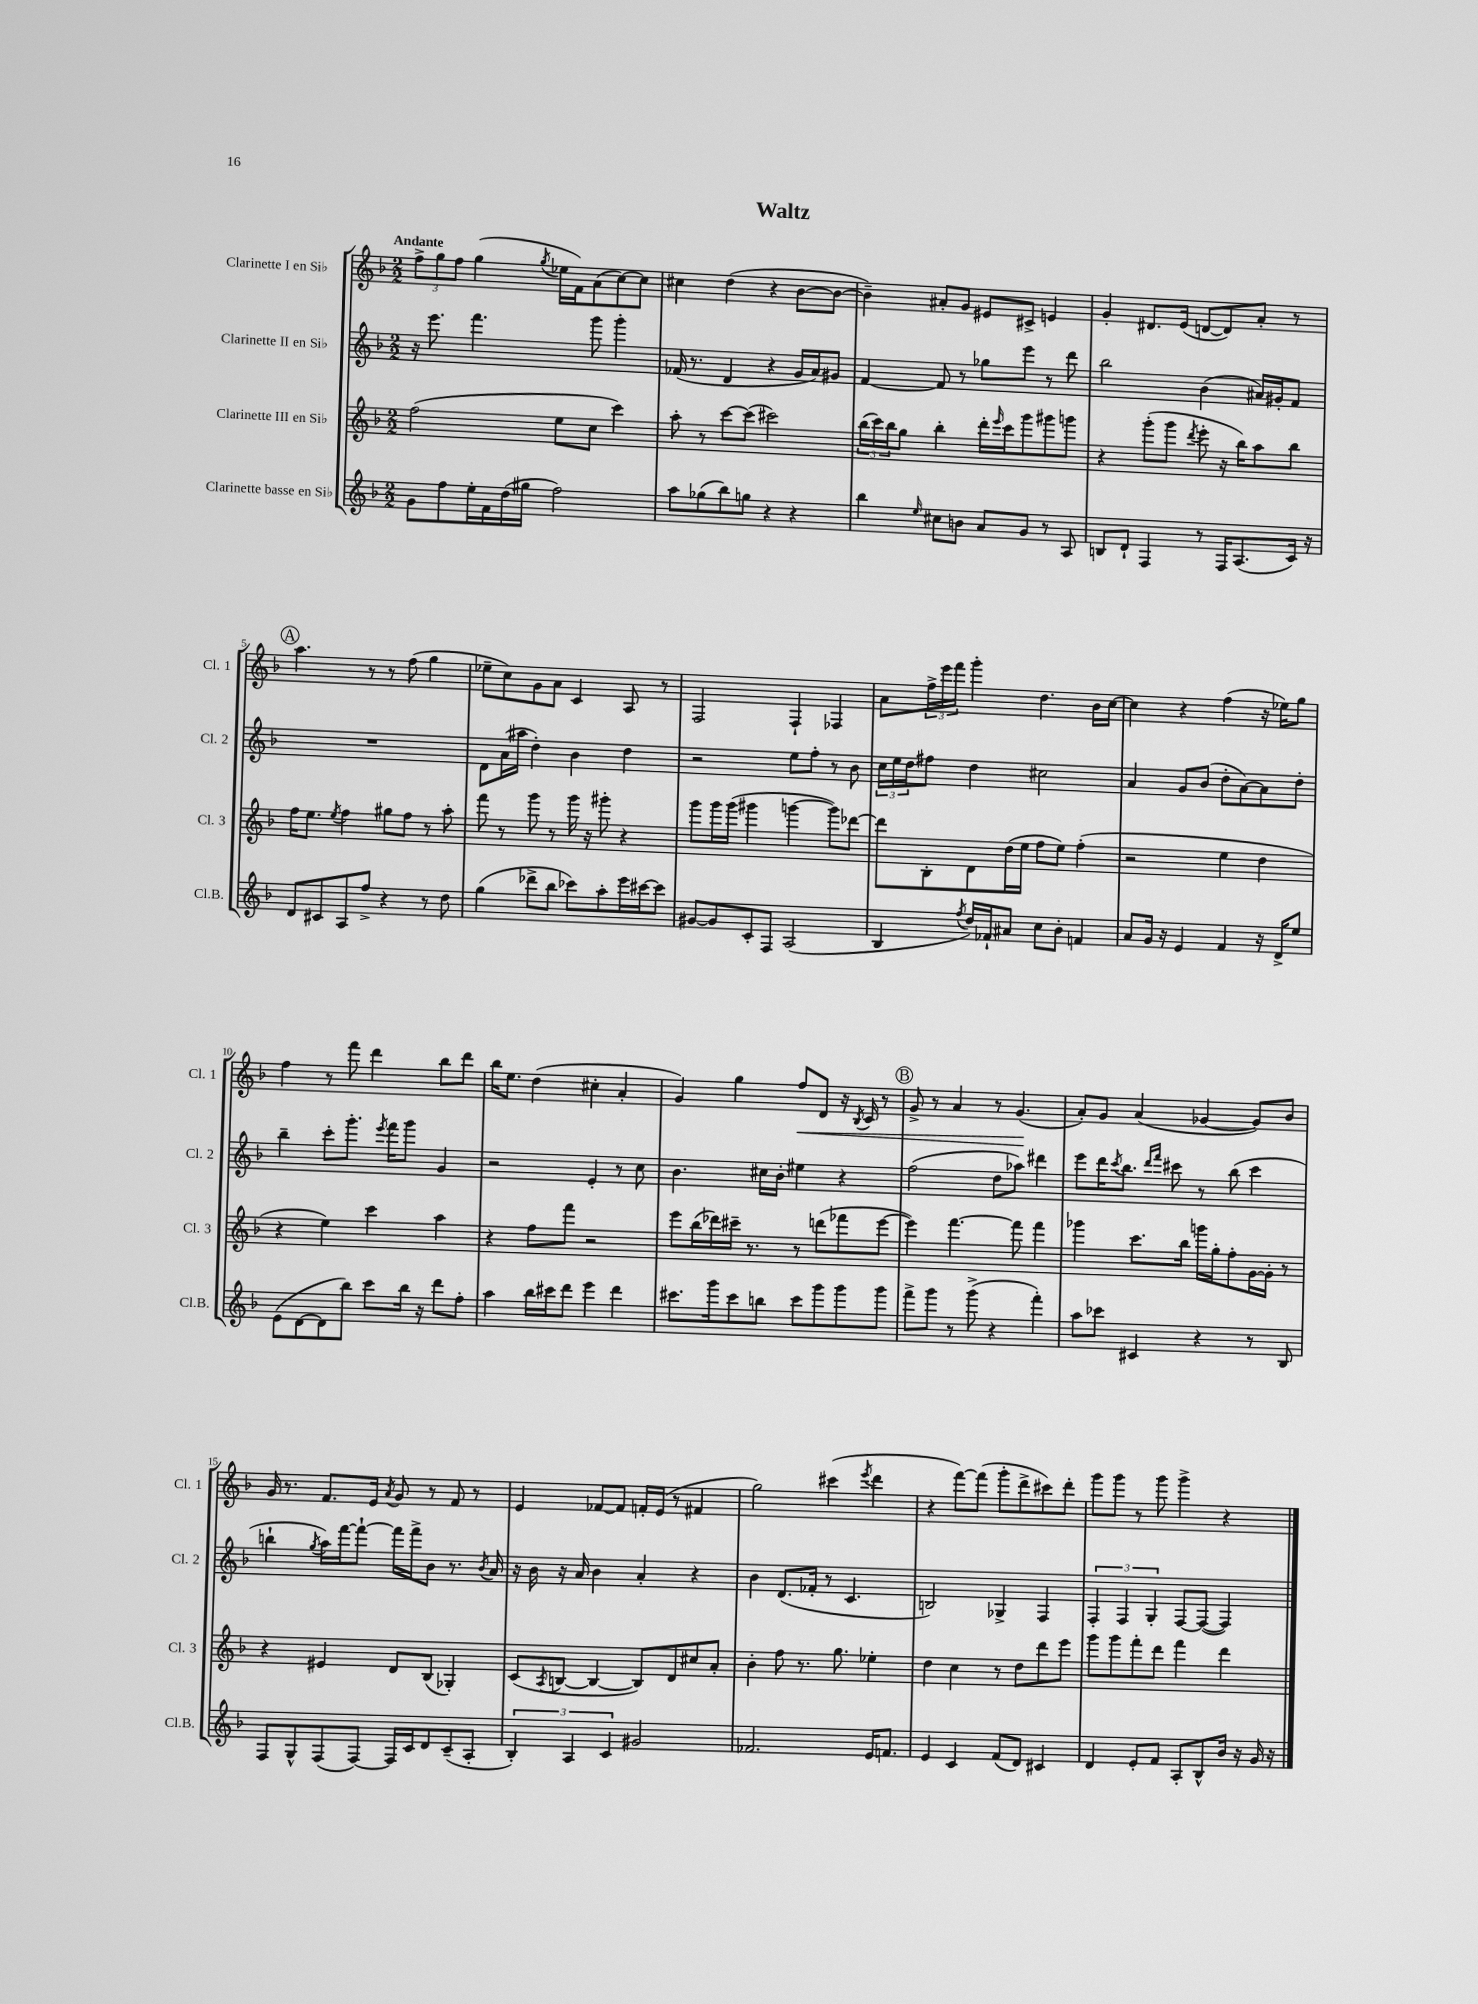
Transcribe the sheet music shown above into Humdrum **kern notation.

**kern	**kern	**kern	**kern
*staff4	*staff3	*staff2	*staff1
*clefG2	*clefG2	*clefG2	*clefG2
*k[b-]	*k[b-]	*k[b-]	*k[b-]
*M2/2	*M2/2	*M2/2	*M2/2
8g	(2ff	16r	12ff^
.	.	8.eee	.
.	.	.	12gg
8ff	.	.	.
.	.	.	12ff
16ee'	.	4.fff	(4gg
16f	.	.	.
(16dd	.	.	.
16gg#	.	.	.
.	.	.	8qgg
2ff)	8ee	.	16ee-
.	.	.	16f)
.	8cc	8ggg	(8a
.	4ccc)	4ggg'	[8cc)
.	.	.	8cc]
=	=	=	=
8aa	8aa'	(16f-	4cc#
.	.	8.r	.
(8gg-	8r	.	.
8bb-)	[8ccc	4d	(4dd
8gg	(8ccc]	.	.
4r	2ccc#)	4r	4r
4r	.	16g	[8b-
.	.	16a)	.
.	.	8g#	8b-_
=	=	=	=
4bb-	(24bb-	[4f	4b-~])
.	24ccc)	.	.
.	24bb-	.	.
.	8gg	.	.
16qqee	.	.	.
8cc#	4bb-'	8f]	8a#'
8b	.	8r	8g
8a	16ddd'	8gg-	8e#
.	16qqeee	.	.
.	16ccc	.	.
8g	8ggg	8eee	8c#^
8r	8ggg#	8r	4e
8A	8ggg	8ddd	.
=	=	=	=
8B	4r	2bb-	4g'
8d`	.	.	.
4F	(8ggg'	.	8.d#
.	8ggg	.	.
.	.	.	(16e
.	8qddd	.	.
8r	8eee'	(4b-	[8d
16F	16r	.	8d])
(8.A	16bb-)	.	.
.	8aa	16a#)	8a'
.	.	16g#'	.
16c)	8bb-	8f	8r
16r	.	.	.
=	=	=	=
8d	16ff	1r	4.aa
.	8.ee	.	.
8c#	.	.	.
.	8qee	.	.
8A	4ff	.	.
8ff^	.	.	8r
4r	8gg#	.	8r
.	8ff	.	(8ff
8r	8r	.	4gg
8dd	8aa'	.	.
=	=	=	=
(4gg	8fff	8d	8ee-~
.	8r	(16a	8cc)
.	.	16aa#	.
8ddd-^	8ggg	4dd')	8g
8bb-	8r	.	8a
8ccc-)	16ggg	4b-	4c
.	16r	.	.
8aa'	8ggg#'	.	.
16eee	4r	4dd	8A
[16ccc#	.	.	.
8ccc#]	.	.	8r
=	=	=	=
[8g#	8ggg	2r	2F
8g#]	16ggg	.	.
.	(16ggg	.	.
8c'	4ggg#	.	.
8F	.	.	.
(2A	[4ggg	8ee	4F`
.	.	8ff'	.
.	8ggg])	8r	4F-
.	[8ddd-	8b-	.
=	=	=	=
4B-	8ddd-]	24cc	8a
.	.	24ee	.
.	.	24dd	.
.	8B-'	8ff#	24ff^
.	.	.	24eee
.	.	.	24fff
8qff	.	.	.
16dd)	8d	4dd	4ggg'
16f-`	.	.	.
8a#	(16dd	.	.
.	16ee	.	.
8cc	8ff	2cc#	4.dd
8b-'	8ee)	.	.
4f	(4ff'	.	.
.	.	.	16b-
.	.	.	[16cc
=	=	=	=
8a	2r	4a	4cc]
16g	.	.	.
16r	.	.	.
4e	.	8g	4r
.	.	(8b-	.
4f	4ee	8dd'	(4ff
.	.	[8a)	.
16r	4dd	8a]	16r
16d^	.	.	16ee-)
8ee	.	8dd'	8gg
=	=	=	=
(8e	4r	4bb-~	4ff
[8d	.	.	.
8d]	4ee)	8ccc'	8r
8bb-)	.	8.ggg'	8fff
8ccc	4ccc	.	4ddd
.	.	8qeee	.
.	.	16fff	.
16bb-	.	8ggg	.
16r	.	.	.
8ddd	4aa	4g	8bb-
8ff'	.	.	8ddd
=	=	=	=
4aa	4r	2r	16bb-
.	.	.	8.ee
16bb-	8ff	.	(4dd
16ccc#	.	.	.
8ddd	8fff	.	.
4eee	2r	4e'	4cc#'
4ddd	.	8r	4a'
.	.	8cc	.
=	=	=	=
8.ccc#	8eee	4.b-	4g)
.	(16bb-	.	.
16ggg	16ddd-)	.	.
8ccc#	16ccc#~	.	4gg
.	8.r	.	.
8bb	.	16cc#	.
.	.	16b-'	.
8ccc#	8r	4ee#	8ff
8ggg	(8ddd	.	8d
8ggg	8fff-	4r	16r
.	.	.	8qB-
.	.	.	16c
8ggg	[8eee	.	8r
=	=	=	=
8fff^	4eee])	(2ff	8g^
8ggg	.	.	8r
8r	[4.fff	.	4a
(8ggg^	.	.	.
4r	.	8dd	8r
.	8fff]	8aa-)	(4.g
4fff')	4fff	4ddd#	.
=	=	=	=
8aa	4ggg-	8eee	8a')
8ccc-	.	16ddd	8g
.	.	8qccc	.
.	.	8.bb-	.
4c#	8.ccc	.	(4a
.	.	16qqddd	.
.	.	16qqfff	.
.	.	8ccc#	.
.	16bb-	.	.
4r	16ggg	8r	[4g-
.	16gg'	.	.
.	8ff'	(8bb-	.
8r	[16g	4ccc#	8g-])
.	16g']	.	.
8B-	8r	.	8b-
=	=	=	=
8F	4r	4bb`	16g
.	.	.	8.r
8G^^	.	.	.
.	.	8qgg	.
(8F	4e#	16aa)	8.f
.	.	[16fff	.
[8F)	.	8fff`_	.
.	.	.	16e
.	.	.	8qa
16F]	8d	16fff]	8g
16c	.	16fff^	.
8d	(8B-	8b-	8r
(8c~	4G-')	8.r	8f
8A'	.	.	8r
.	.	8qb-	.
.	.	16a	.
=	=	=	=
6B-')	(8c	16r	4e
.	.	16b-	.
.	8qA	.	.
.	[8B	16r	.
6A	.	.	.
.	.	16a	.
.	4B_	4b-	[8f-
6c	.	.	.
.	.	.	8f-]
2g#	8B])	4a'	16f'
.	.	.	(16e
.	8d	.	8r
.	8cc#	4r	4f#
.	8a'	.	.
=	=	=	=
2.f-	4b-'	4b-	2gg)
.	8ff	(8.d	.
.	8.r	.	.
.	.	16f-'	.
.	.	8r	(4ccc#
.	8.gg	.	.
.	.	4.c	.
.	.	.	8qeee
16e	4ee-'	.	4ddd
8.f	.	.	.
=	=	=	=
4e	4dd	2B)	4r
4c	4cc	.	[8fff)
.	.	.	(8fff]
(8f	8r	4G-^	8ggg'
8d)	8dd	.	8ddd^
4c#	8ddd	4F	8ccc#)
.	8eee	.	8ddd'
=	=	=	=
4d	8ggg	6F'	8ggg
.	8ggg	.	8ggg
.	.	6F	.
8e'	8fff'	.	8r
.	.	6G'	.
8f	8ddd	.	8ggg
8A'	4fff	[8F	4ggg^
8B-^^	.	(8F_	.
16b-	4ddd	4F])	4r
16r	.	.	.
16g	.	.	.
16r	.	.	.
==	==	==	==
*-	*-	*-	*-
